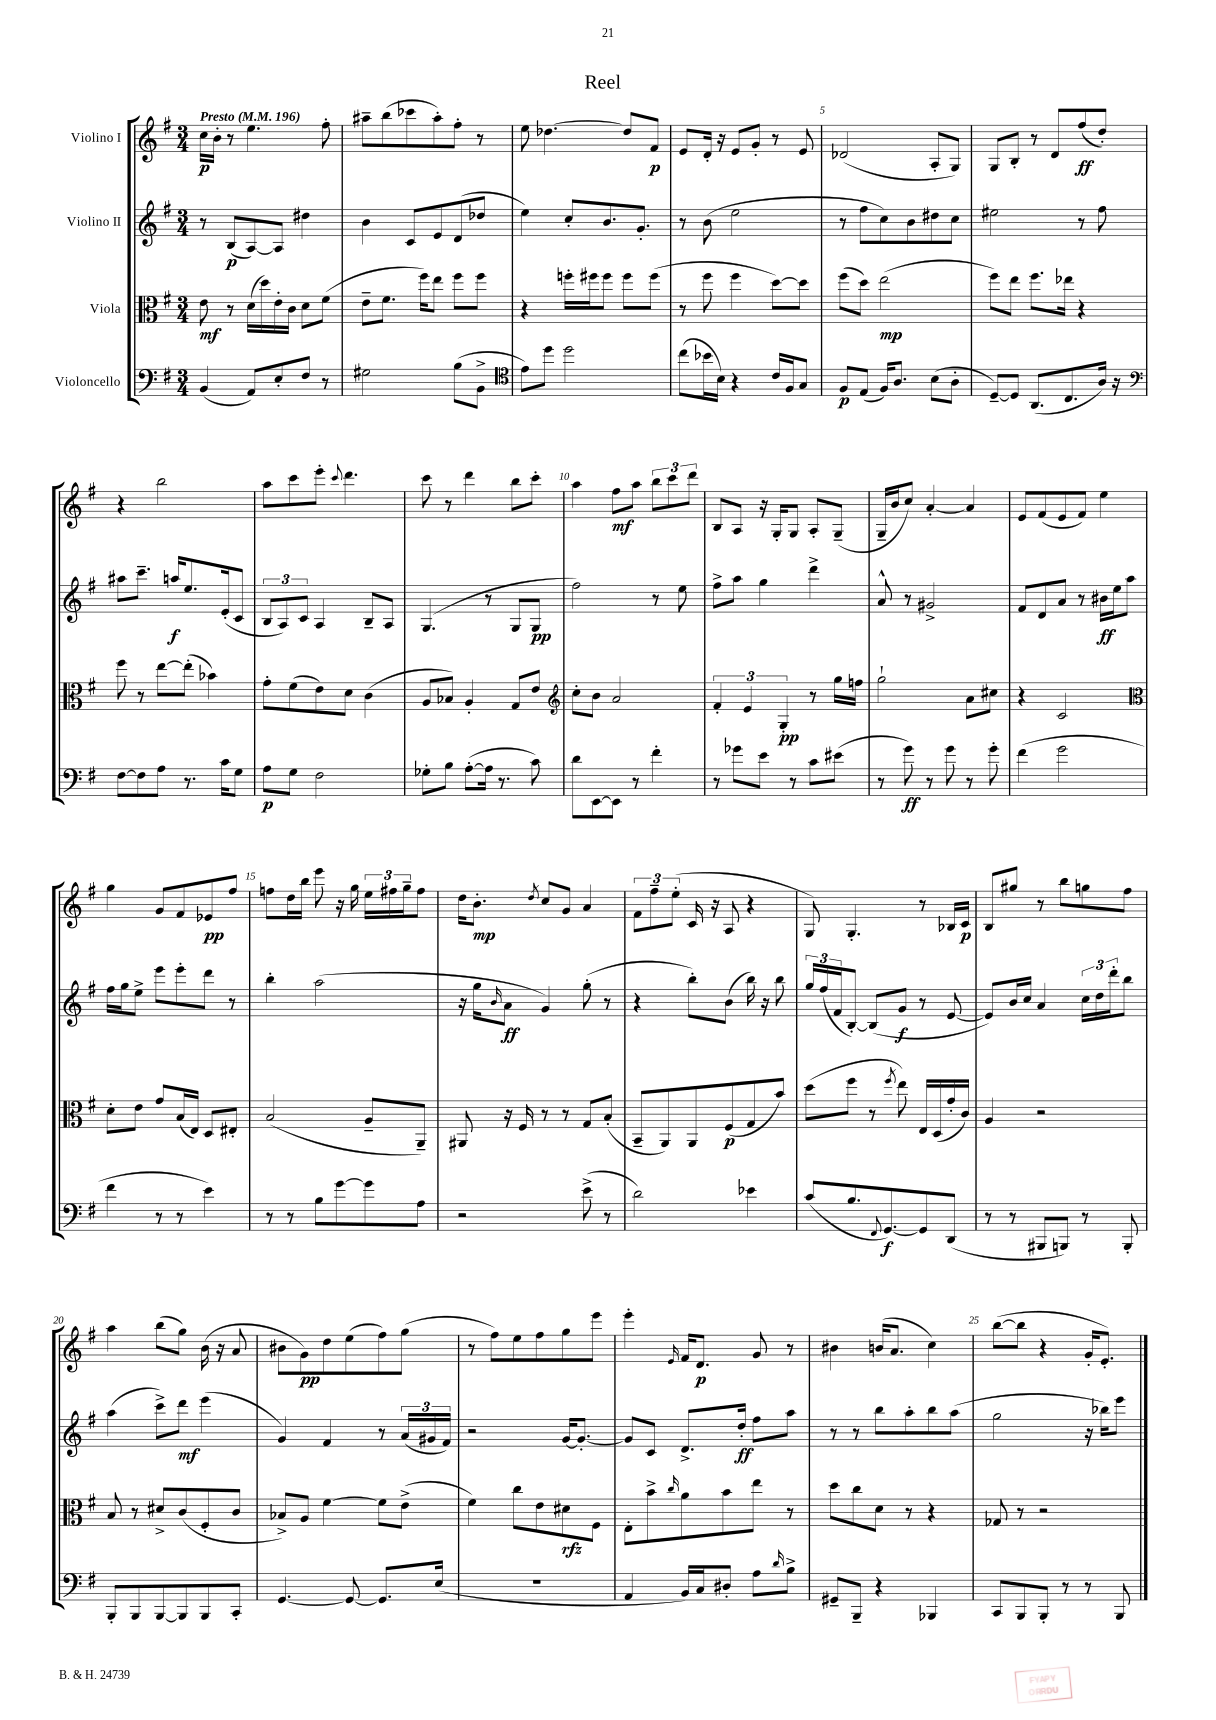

**kern	**kern	**kern	**kern
*staff4	*staff3	*staff2	*staff1
*clefF4	*clefC3	*clefG2	*clefG2
*k[f#]	*k[f#]	*k[f#]	*k[f#]
*M3/4	*M3/4	*M3/4	*M3/4
*MM196	*MM196	*MM196	*MM196
(4BB	8e	8r	16cc
.	.	.	16b'
.	8r	(8B	8r
8AA)	(16d	[8A)	4.ee
.	16dd)	.	.
8E'	16e'	8A]	.
.	16c	.	.
8F#	8d	4dd#	.
8r	(8f#	.	8ff#'
=	=	=	=
2G#	8e~	4b	8aa#~
.	8.f#	.	(8bb
.	.	8c	8ccc-
.	16ff#)	.	.
.	8ee	8e	8aa#')
(8B	8ff#	(8d	8ff#'
8BB^	8ff#	8dd-	8r
=	=	=	=
*clefC4	*	*	*
8e)	4r	4ee)	8ee
8dd	.	.	[4.dd-
2dd	16ff'	8cc'	.
.	16ff#	.	.
.	8ff#	8.b	.
.	8ff#	.	8dd-]
.	.	8.g'	.
.	(8ff#	.	8f#
=	=	=	=
(8cc	8r	8r	8e
16b-	8ff#	(8b	16d'
16B)	.	.	16r
4r	4ff#	2ee	8e
.	.	.	8g'
16c	[8dd)	.	8r
16F#	.	.	.
8G	8dd]	.	8e
=	=	=	=
8F#	(8ff#	8r	(2d-
(8E	8dd)	8ff#	.
16F#)	(2ee	8cc)	.
8.A	.	.	.
.	.	8b	.
(8B	.	8dd#	8A'
8A'	.	8cc	8G)
=	=	=	=
[8D~)	8ff#)	2ee#	8G
8D]	8ee	.	8B'
(8.AA	8.ff#	.	8r
.	.	.	8d
8.C	16ee-	.	.
.	4r	8r	(8ff#
16A)	.	8ff#	8dd')
16r	.	.	.
=	=	=	=
*clefF4	*	*	*
[8F#	8ff#	8aa#	4r
8F#]	8r	8.ccc~	.
8A	[8ee	.	2bb
.	.	16aa	.
8.r	(8ee']	8.ee	.
.	4b-)	.	.
16c	.	(16e'	.
8G	.	8c	.
=	=	=	=
8A	8g'	12B	8aa
.	.	12A)	.
8G	(8f#	.	8ccc
.	.	12c	.
2F#	8e)	4A	8eee'
.	.	.	8qqccc
.	8d	.	4.ddd
.	(4c	8B~	.
.	.	8A	.
=	=	=	=
8G-'	8A	(4.G	8ccc
8B	8B-)	.	8r
([8A'	4A'	.	4ddd
16A]	.	8r	.
8.r	.	.	.
.	8G	8G	8bb
8c)	8e	8G	8ccc'
=	=	=	=
*	*clefG2	*	*
8d	8cc'	2ff#)	4aa
[8EE	8b	.	.
8EE]	2a	.	8ff#
8r	.	.	8aa
4f#'	.	8r	12bb
.	.	.	12ccc
.	.	8ee	.
.	.	.	12ddd
=	=	=	=
8r	6f#'	8ff#^	8B
8g-	.	8aa	8A
.	6e	.	.
8e	.	4gg	16r
.	.	.	16G'
.	6G'	.	.
8r	.	.	8G
8c	8r	4ddd^	8A'
(8e#	16gg	.	(8G~
.	16ff	.	.
=	=	=	=
8r	2gg`	8a^^	16G~
.	.	.	16b
8g)	.	8r	8cc)
8r	.	2g#^	[4a'
8g	.	.	.
8r	8a	.	4a]
8g'	8cc#	.	.
=	=	=	=
(4f#	4r	8f#	8e
.	.	8d	(8f#
2g	2c	8a	8e
.	.	8r	8f#)
.	.	16b#	4ee
.	.	16ee	.
.	.	8aa	.
=	=	=	=
*	*clefC3	*	*
4f#	8d'	16ff#	4gg
.	.	16gg	.
.	8e	8ee^	.
8r	8g	8eee	8g
8r	(16B	8eee'	8f#
.	16E)	.	.
4e)	8D	8ddd	8e-
.	8E#'	8r	8ff#
=	=	=	=
8r	(2B	4bb'	8ff
8r	.	.	16dd
.	.	.	16bb
8B	.	(2aa	8eee
[8g	.	.	16r
.	.	.	16gg
8g]	8A~	.	24ee
.	.	.	24ff#
.	.	.	24gg~
8A	8AA~)	.	8ff#
=	=	=	=
2r	8AA#	16r	16dd
.	.	16gg	8.b'
.	.	16qqb	.
.	16r	8a	.
.	16F#	.	.
.	.	.	8qdd
.	8r	4g)	8cc
.	8r	.	8g
(8e^	8G	(8gg'	4a
8r	(8B'	8r	.
=	=	=	=
2d)	8BB~	4r	12f#
.	.	.	12ff#~
.	8AA)	.	.
.	.	.	(12ee'
.	8AA	8bb')	16c
.	.	.	16r
.	(8F#	(8b	8A
4e-	8G	16bb)	4r
.	.	16r	.
.	8b)	8bb	.
=	=	=	=
(8c	(8dd	24gg	8G)
.	.	(24ff#	.
.	.	24f#	.
8.B	8ff#	[8B')	4.G'
.	8r	(8B]	.
8qqFF#	.	.	.
[8.GG)	.	.	.
.	8qff#	.	.
.	8ee)	8g	.
8GG]	16E	8r	8r
.	(16D	.	.
(8DD	16g'	[8e	16B-
.	16c)	.	16c
=	=	=	=
8r	4A	8e])	8B
8r	.	16b	8gg#
.	.	16cc	.
8BBB#	2r	4a	8r
8BBB)	.	.	8bb
8r	.	24cc	8gg
.	.	24dd	.
.	.	24ddd'	.
8BBB'	.	8bb	8ff#
=	=	=	=
8BBB'	8B	(4aa	4aa
8BBB	8r	.	.
[8BBB	8d#^	8ccc^)	(8bb
8BBB]	(8c	8ddd	8gg)
8BBB	8F#'	(4eee	(16b
.	.	.	16r
8CC'	8c	.	8a
=	=	=	=
[4.GG	8B-^)	4g)	8b#
.	8A	.	8g)
.	[4f#	4f#	8dd
8GG_	.	.	(8ee
8.GG]	8f#]	8r	8ff#)
.	(8e^	(24a	(8gg
.	.	24g#	.
(16E	.	.	.
.	.	24f#)	.
=	=	=	=
2.r	4f#)	2r	8r
.	.	.	8ff#)
.	8cc	.	8ee
.	8e	.	8ff#
.	8d#	[16g	8gg
.	.	8.g'_	.
.	8F#	.	8eee
=	=	=	=
4AA	8E'	8g]	4eee'
.	8b^	8c	.
.	16qqcc	.	16qqe
16BB)	8a	8.d^	16f#
16C	.	.	8.d
8D#'	8b	.	.
.	.	16dd'	.
8A	8ee	8ff#	8g
16qqd	.	.	.
8B^	8r	8aa	8r
=	=	=	=
8GG#~	8dd	8r	4b#
8BBB~	8cc	8r	.
4r	8d	8bb	(16b
.	.	.	8.a
.	8r	8aa'	.
4BBB-	4r	8bb	4cc)
.	.	(8aa	.
=	=	=	=
8CC	8G-	2gg	([8bb
8BBB	8r	.	8bb]
8BBB'	2r	.	4r
8r	.	.	.
8r	.	16r	16g'
.	.	16bb-)	8.e')
8BBB	.	8eee	.
==	==	==	==
*-	*-	*-	*-
